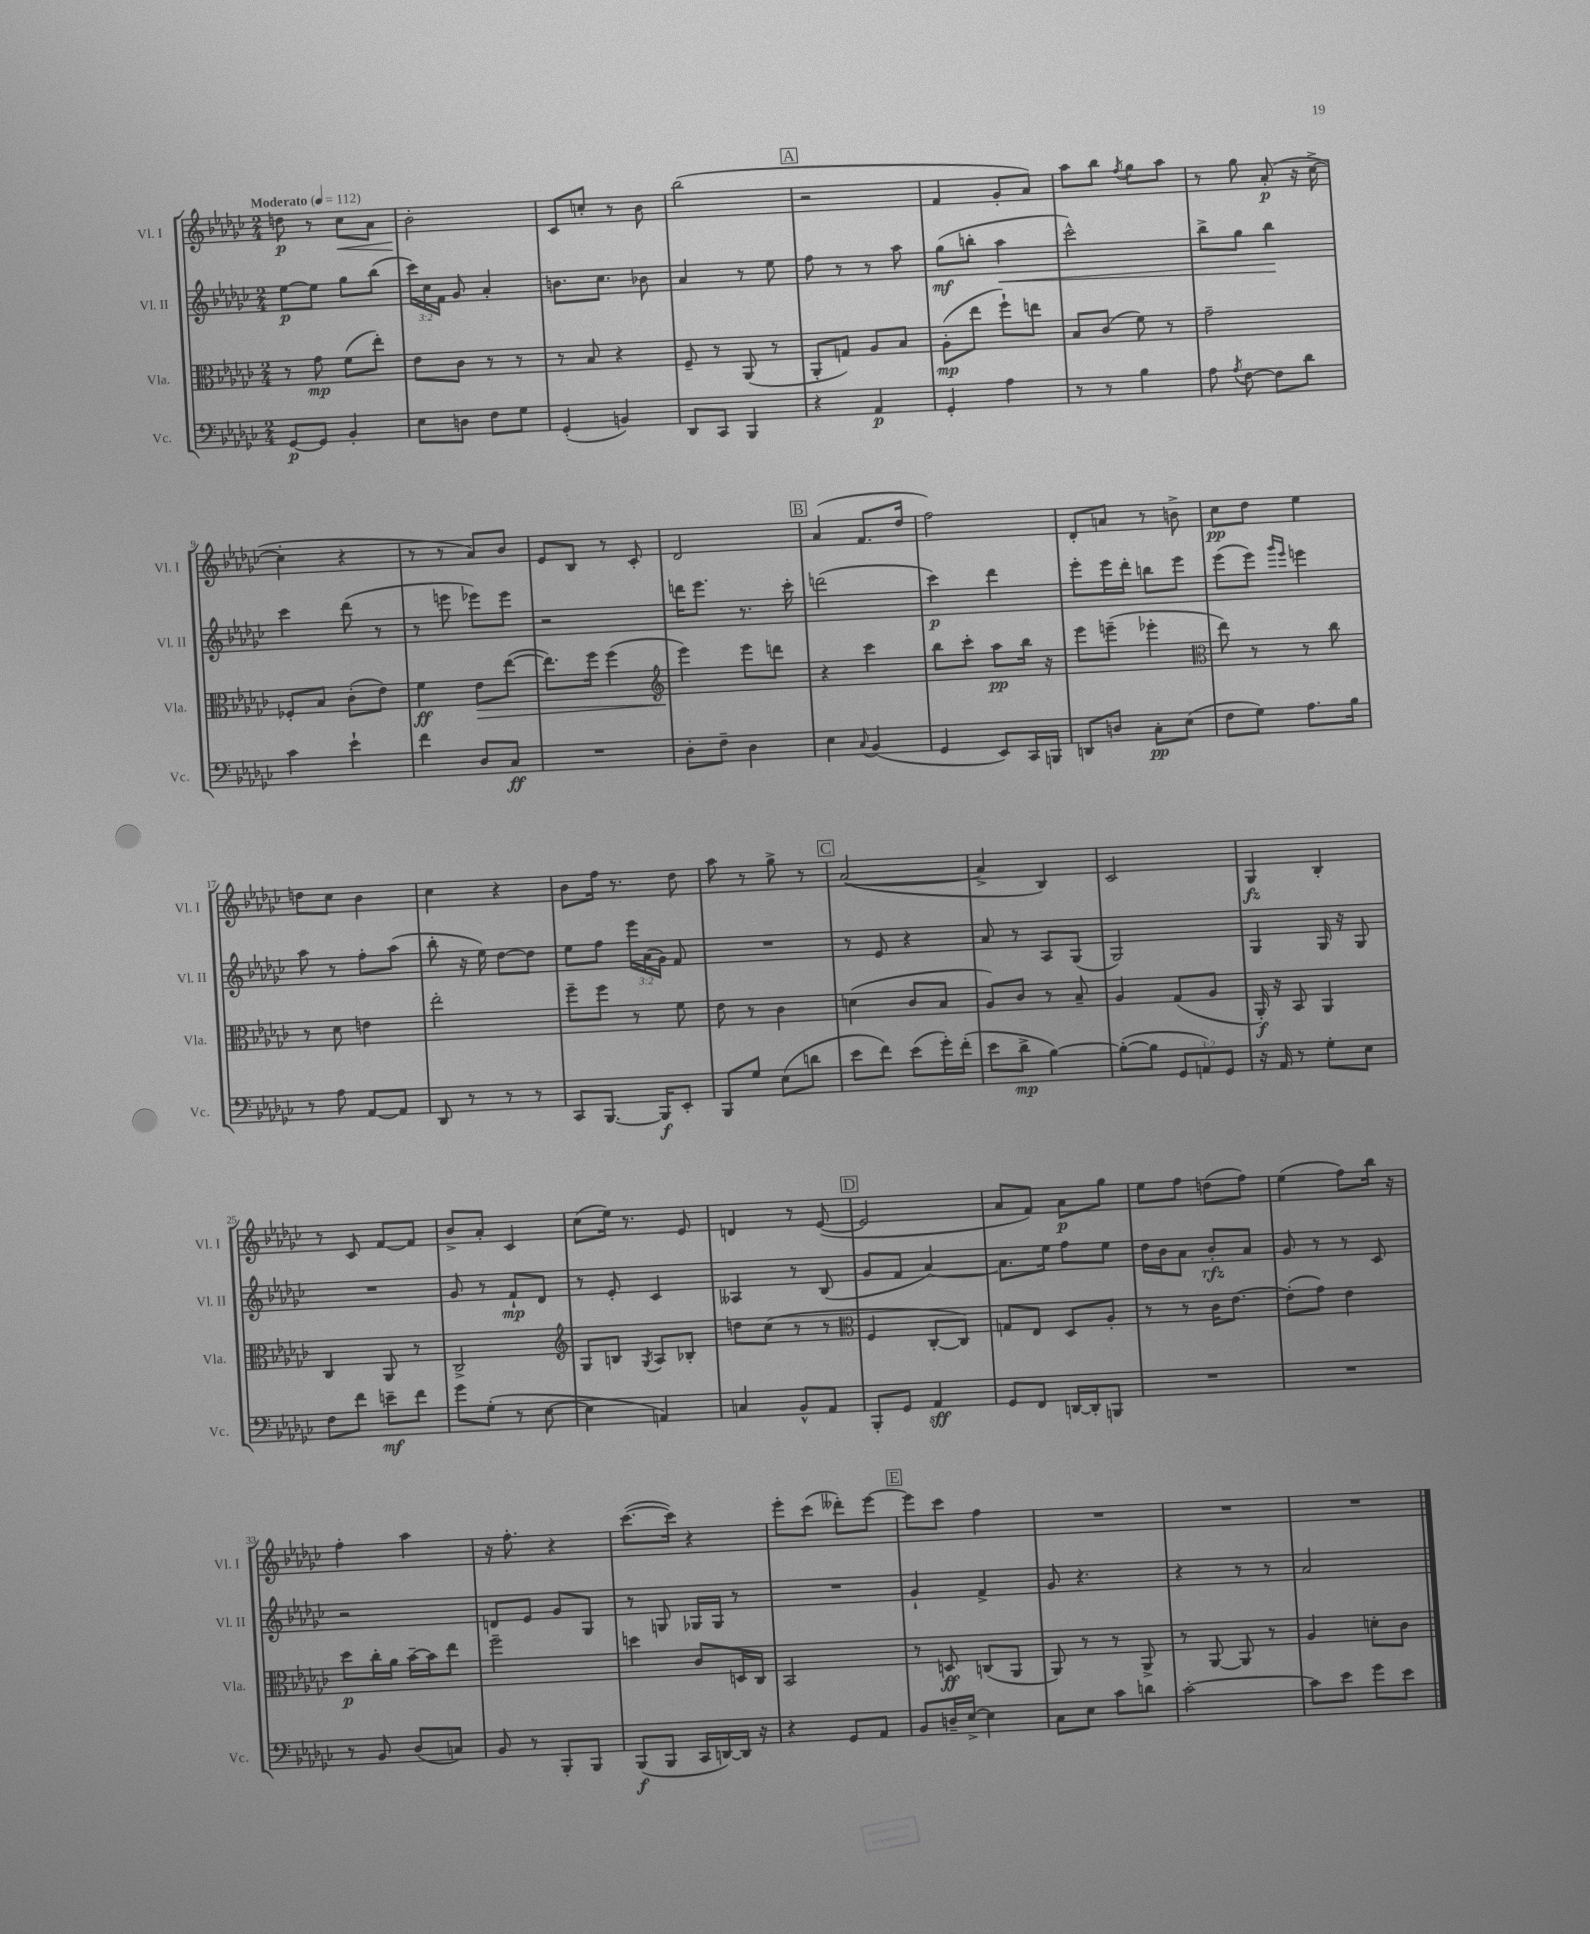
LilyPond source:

<<
\new StaffGroup <<
\new Staff = "s0" \with { instrumentName = "Vl. I" shortInstrumentName = "Vl. I" } {
    \clef treble \key ges \major \numericTimeSignature \time 2/4 \tempo "Moderato" 4 = 112
    \autoBeamOff d''8\p r8 ces''8[\< aes'8] |
    bes'2-.\! |
    ces'8[ c''8]-. r8 bes'8 |
    bes''2( |
    \mark \markup { \box "A" } r2 |
    f'4 ges'8[-. aes'8]) |
    aes''8[ bes''8] \acciaccatura { f''8 } ges''8[ aes''8] |
    r8 ges''8 aes'8-.\p( r16 ces''16~-> |
    ces''4-. r4 |
    r8 r8 aes'8[) bes'8] |
    ees'8[ bes8] r8 ces'8-. |
    des'2 |
    \mark \markup { \box "B" } aes'4( f'8.[ des''16] |
    f''2) |
    des'8[-. a'8] r8 b'8-> |
    ces''8[\pp des''8] ees''4 |
    d''8[ ces''8] bes'4 |
    ces''4 r4 |
    bes'8[ f''16] r8. des''8 |
    aes''8 r8 ges''8-> r8 |
    \mark \markup { \box "C" } aes'2~( |
    aes'4-> bes4) |
    ces'2 |
    ges4\fz bes4-. |
    r8 ces'8 f'8[~ f'8] |
    bes'8[-> aes'8]-. ces'4 |
    ces''8[( ees''16]) r8. ees'8 |
    d'4 r8 ees'8~( |
    \mark \markup { \box "D" } ees'2 |
    aes'8[ f'8]) aes'8[\p ges''8] |
    ees''8[ f''8] d''8[( f''8]) |
    ees''4( f''8[) bes''16] r16 |
    f''4-. aes''4 |
    r16 f''8.-. r4 |
    ces'''8.[~( ces'''16]) r4 |
    ees'''8[-. ces'''8]( deses'''8[-.) ees'''8]~ |
    \mark \markup { \box "E" } ees'''8[ ces'''8] f''4 |
    R2 |
    R2 |
    R2 \bar "|." |
}
\new Staff = "s1" \with { instrumentName = "Vl. II" shortInstrumentName = "Vl. II" } {
    \clef treble \key ges \major \numericTimeSignature \time 2/4 \override Staff.TupletNumber.text = #tuplet-number::calc-fraction-text
    \autoBeamOff ees''8[~\p ees''8] ges''8[ bes''8]( |
    \tuplet 3/2 { ces'''16[) ces''16 f'16] } ges'8 aes'4-. |
    b'8.[ ces''8.] bes'8 |
    aes'4 r8 ees''8 |
    \mark \markup { \box "A" } f''8 r8 r8 aes''8 |
    ges''8[\mf( b''8]-. aes''4\< |
    ces'''2-^) |
    bes''8[-> ges''8] bes''4\! |
    ces'''4 des'''8( r8 |
    r8 e'''8 ees'''8[) ees'''8] |
    r2 |
    d'''16[ ees'''8.] r8. ces'''16-. |
    \mark \markup { \box "B" } d'''2( |
    ces'''4\p) des'''4 |
    ees'''8[-. ees'''16 des'''16]-. b''8[ ees'''8] |
    ees'''8[( ees'''8]) \grace { ges'''16[ ees'''16] } e'''4 |
    aes''8 r8 f''8[-. aes''8]( |
    bes''8-. r16 ees''16) des''8[~ des''8] |
    ees''8[ f''8] \tuplet 3/2 { ees'''16[ aes'16( ges'16]) } f'8 |
    R2 |
    \mark \markup { \box "C" } r8 ees'8 r4 |
    aes'8 r8 aes8[ ges8]( |
    ges2) |
    ges4 ges16 r16 ges8 |
    R2 |
    ges'8 r8 f'8[-!\mp des'8] |
    r8 ees'8-. ces'4 |
    aeses4 r8 bes8( |
    \mark \markup { \box "D" } ges'8[ f'8] aes'4~) |
    aes'8.[ ees''16] f''8[ ees''8] |
    des''16[ bes'16 aes'8] bes'8[-.\rfz aes'8] |
    ges'8 r8 r8 ces'8 |
    r2 |
    d'8[ ees'8] ges'8[ ges8] |
    r8 g8 ges16[ ges16] r8 |
    R2 |
    \mark \markup { \box "E" } ges'4-! f'4-> |
    ges'8 r4. |
    r4 r8 r8 |
    aes'2 \bar "|." |
}
\new Staff = "s2" \with { instrumentName = "Vla." shortInstrumentName = "Vla." } {
    \clef alto \key ges \major \numericTimeSignature \time 2/4
    \autoBeamOff r8 ges'8\mp f'8[( ees''8]-.) |
    ees'8[ ces'8] r8 r8 |
    r8 bes8 r4 |
    f8-- r8 aes,8( r8 |
    \mark \markup { \box "A" } aes,8[-. g8]) aes8[ bes8] |
    aes8[-.\mp( ees''8] f''8[-!) e''8] |
    bes8[ ces'8]( f'8) r8 |
    ges'2-- |
    fes8[-. bes8] ces'8[-.( ees'8]) |
    f'4\ff ees'8[\> ees''8]~( |
    ees''8.[) f''16] f''4( |
    \clef treble ees'''4\!) ees'''8[ d'''8] |
    \mark \markup { \box "B" } r4 ces'''4 |
    bes''8[ ces'''8]-. aes''8[\pp bes''16] r16 |
    ees'''8[ e'''8]--( ees'''4-. |
    \clef alto ees''8) r8 r8 ces''8 |
    r8 des'8 e'4 |
    ees''2-. |
    f''8[-- f''8] r8 f'8 |
    ees'8 r8 ces'4 |
    \mark \markup { \box "C" } d'4( ces'8[ bes8] |
    aes8[) ces'8] r8 bes8-- |
    aes4 ges8[( aes8] |
    aes,16-.\f) r16 bes,8 aes,4 |
    ces4 aes,8 r8 |
    ces2-> |
    \clef treble ges8[ b8] \acciaccatura { ges8 } aes8[ bes8]-. |
    d''8[ ces''8]( r8 r8 |
    \mark \markup { \box "D" } \clef alto f4 ces8[~-. ces8]) |
    g8[ ees8] des8[ aes8]-. |
    r8 r8 ces'16[ ees'8.]~ |
    ees'8[-.( ges'8]) ees'4 |
    des''8[\p ces''16-. aes'16] bes'16[~-- bes'16 ees''8] |
    f''2-- |
    d''4 ces'8[ d16 ces16] |
    bes,2 |
    \mark \markup { \box "E" } r8 d8\ff c8[( aes,8] |
    aes,8) r8 r8 aes,8-> |
    r8 aes,8~ aes,8 r8 |
    aes4 d'8[-. ces'8] \bar "|." |
}
\new Staff = "s3" \with { instrumentName = "Vc." shortInstrumentName = "Vc." } {
    \clef bass \key ges \major \numericTimeSignature \time 2/4 \override Staff.TupletNumber.text = #tuplet-number::calc-fraction-text
    \autoBeamOff ges,8[~\p ges,8] bes,4-. |
    ees8[ d8] f8[ ges8] |
    ges,4-.( b,4) |
    des,8[ ces,8] bes,,4 |
    \mark \markup { \box "A" } r4 aes,4\p |
    ges,4-. aes4 |
    r8 r8 bes4 |
    aes8 \acciaccatura { aes8 } f8~ f8[ des'8] |
    ces'4 ees'4-! |
    f'4 des8[ ces8]\ff |
    R2 |
    des8[-. f8]-- des4 |
    \mark \markup { \box "B" } ees4 \appoggiatura { ces8 } bes,4( |
    ges,4 ees,8[) ces,16 b,,16] |
    d,8[ d8] ces8[-.\pp ees8]( |
    f8[ ges8]) aes8.[ bes16] |
    r8 aes8 aes,8[~ aes,8] |
    des,8 r8 r8 r8 |
    ces,8[ bes,,8.]~ bes,,16[\f ees,8]-. |
    bes,,8[ ges8] ees8[( d'8] |
    \mark \markup { \box "C" } ees'8[ f'8]) ees'8[( ges'16-.) f'16]-.( |
    ees'8[ des'8]->\mp bes4~) |
    bes8[~-.( bes8] \tuplet 3/2 { ges,8[ a,8) ges,8] } |
    r16 aes,16 r8 ges8[-. ees8] |
    f8[ f'8] e'8[--\mf f'8] |
    ges'8[ ges8]-.( r8 ees8~ |
    ees4 a,4) |
    c4 bes,8[-^ aes,8] |
    \mark \markup { \box "D" } bes,,8[-. ges,8] aes,4\sff |
    ges,8[ f,8] d,16[~ d,16-. b,,8] |
    R2 |
    R2 |
    r8 bes,8 des8[( c8]) |
    bes,8 r8 bes,,8[-. bes,,8] |
    bes,,8[\f( bes,,8] ces,16[ d,16~) d,16] r16 |
    r4 ges,8[ aes,8] |
    \mark \markup { \box "E" } bes,8[ d16-- ees16]~-> ees4 |
    ces8[ ees8] ces'8[ d'8] |
    ces'2~-. |
    ces'8[ ees'8] ges'8[ ees'8] \bar "|." |
}
>>
>>
